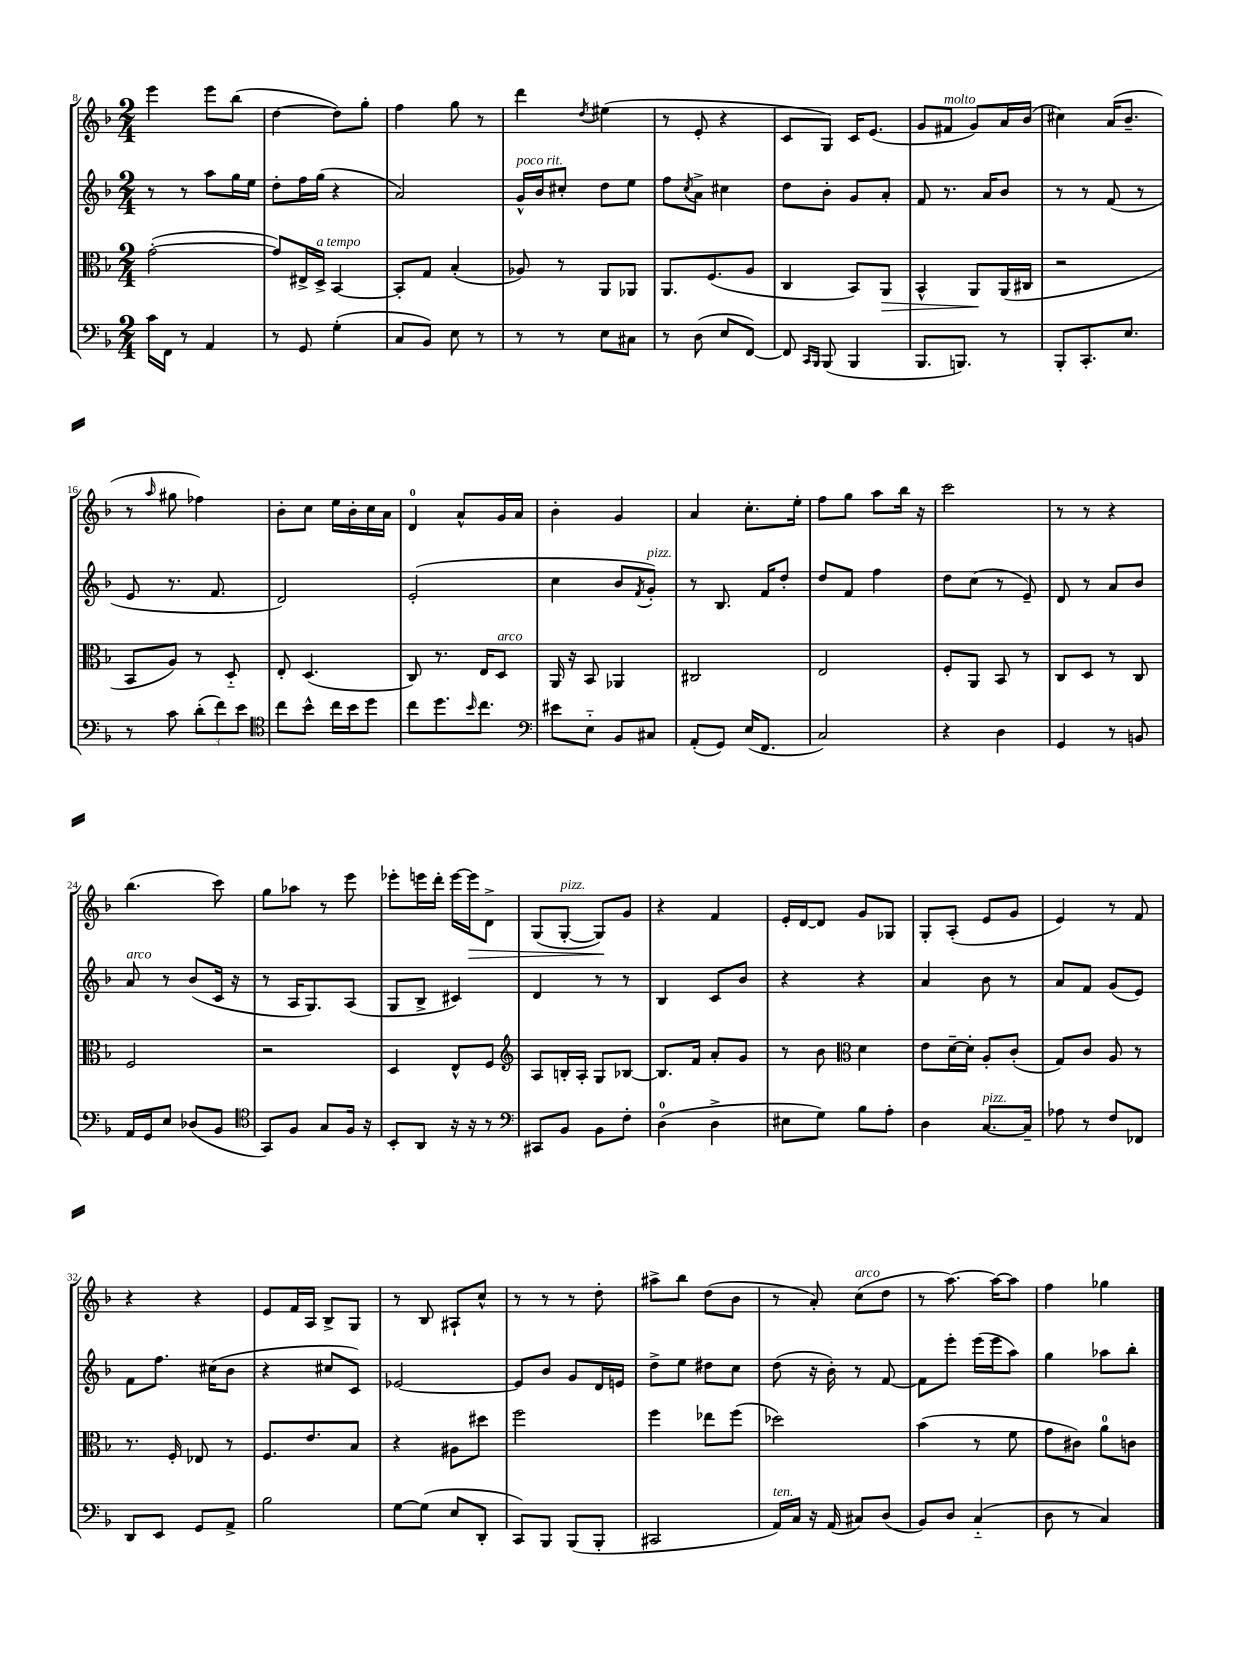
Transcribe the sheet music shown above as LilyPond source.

<<
\new StaffGroup <<
\new Staff = "s0" {
    \clef treble \key f \major \numericTimeSignature \time 2/4
    e'''4 e'''8 bes''8( |
    d''4~ d''8) g''8-. |
    f''4 g''8 r8 |
    d'''4 \acciaccatura { d''8 } eis''4( |
    r8 e'8-. r4 |
    c'8 g8) c'16 e'8.( |
    g'8 fis'8^\markup { \italic "molto" } g'8) a'16 bes'16( |
    cis''4) a'16( bes'8.-- |
    r8 \grace { a''16 } gis''8 fes''4) |
    bes'8-. c''8 e''16 bes'16-. c''16 a'16 |
    d'4-0 a'8-^ g'16 a'16 |
    bes'4-. g'4 |
    a'4 c''8.-. e''16-. |
    f''8 g''8 a''8 bes''16 r16 |
    c'''2 |
    r8 r8 r4 |
    bes''4.( c'''8) |
    g''8 aes''8 r8 e'''8 |
    ees'''8-. e'''16 d'''16-. e'''16~ e'''16\> d'8-> |
    g8( g8~-.^\markup { \italic "pizz." } g8\!) g'8 |
    r4 f'4 |
    e'16-. d'16~ d'8 g'8 ges8 |
    g8-. a8-.( e'8 g'8 |
    e'4) r8 f'8 |
    r4 r4 |
    e'8 f'16 a16 bes8-> g8 |
    r8 bes8 ais8-! c''8-^ |
    r8 r8 r8 d''8-. |
    ais''8-> bes''8 d''8( bes'8 |
    r8 a'8-.) c''8^\markup { \italic "arco" }( d''8 |
    r8 a''8.~) a''16~ a''8 |
    f''4 ges''4 \bar "|." |
}
\new Staff = "s1" {
    \clef treble \key f \major \numericTimeSignature \time 2/4
    r8 r8 a''8 g''16 e''16 |
    d''8-. f''16 g''16( r4 |
    a'2) |
    g'16-^^\markup { \italic "poco rit." } bes'16 cis''8-. d''8 e''8 |
    f''8 \acciaccatura { c''8 } a'8-> cis''4 |
    d''8 bes'8-. g'8 a'8-. |
    f'8 r8. a'16 bes'8 |
    r8 r8 f'8( r8 |
    e'8 r8. f'8. |
    d'2) |
    e'2-.( |
    c''4 bes'8 \acciaccatura { f'8 } g'8-.^\markup { \italic "pizz." }) |
    r8 bes8. f'16 d''8-. |
    d''8 f'8 f''4 |
    d''8 c''8( r8 e'8--) |
    d'8 r8 a'8 bes'8 |
    a'8^\markup { \italic "arco" } r8 bes'8( c'16 r16 |
    r8 a16 g8.) a8( |
    g8 bes8-> cis'4) |
    d'4 r8 r8 |
    bes4 c'8 bes'8 |
    r4 r4 |
    a'4 bes'8 r8 |
    a'8 f'8 g'8( e'8) |
    f'8 f''8. cis''16( bes'8 |
    r4 cis''8 c'8) |
    ees'2~ |
    ees'8 bes'8 g'8 d'16 e'16 |
    d''8-> e''8 dis''8 c''8 |
    d''8( r16 bes'16-.) r8 f'8~ |
    f'8 e'''8-. e'''16( e'''16 a''8) |
    g''4 aes''8 bes''8-. \bar "|." |
}
\new Staff = "s2" {
    \clef alto \key f \major \numericTimeSignature \time 2/4
    g'2~-.( |
    g'8) eis16-> d16->^\markup { \italic "a tempo" } bes,4~ |
    bes,8-. g8 bes4-.( |
    aes8) r8 a,8 aes,8 |
    a,8. f8.( a8 |
    c4 bes,8) a,8\> |
    bes,4-^ a,8\! a,16( cis16 |
    r2 |
    bes,8 a8) r8 d8-_ |
    e8-. d4.( |
    c8) r8. e16 d8^\markup { \italic "arco" } |
    a,16 r16 bes,8 aes,4 |
    cis2 |
    e2 |
    f8-. a,8 bes,8 r8 |
    c8 d8 r8 c8 |
    f2 |
    r2 |
    d4 e8-^ f8 |
    \clef treble a8 b16-. a16-. g8 bes8~ |
    bes8. f'16 a'8-. g'8 |
    r8 bes'8 \clef alto d'4 |
    e'8 d'16~-- d'16-. a8-. c'8-.( |
    g8) c'8 a8 r8 |
    r8. f16-. ees8 r8 |
    f8. e'8. bes8 |
    r4 ais8 dis''8 |
    f''2 |
    f''4 ees''8 f''8( |
    des''2) |
    bes'4( r8 f'8 |
    g'8 cis'8) a'8-0 c'8 \bar "|." |
}
\new Staff = "s3" {
    \clef bass \key f \major \numericTimeSignature \time 2/4
    c'16 f,16 r8 a,4 |
    r8 g,8 g4-.( |
    c8 bes,8) e8 r8 |
    r8 r8 e8 cis8 |
    r8 d8( e8 f,8~) |
    f,8 \grace { c,16 bes,,16 } bes,,8( bes,,4 |
    bes,,8. b,,8.) r8 |
    bes,,8-. c,8.-. e8. |
    r8 c'8 \tuplet 3/2 { d'8-.( f'8) e'8 } |
    \clef tenor c''8 bes'8-^ c''16 bes'16 d''8 |
    c''8 d''8. \grace { bes'16 } c''8. |
    \clef bass eis'8 e8-_ bes,8 cis8 |
    a,8-.( g,8) e16( f,8. |
    c2) |
    r4 d4 |
    g,4 r8 b,8 |
    a,16 g,16 e8 des8( bes,8 |
    \clef tenor g,8) f8 g8 f16 r16 |
    bes,8-. a,8 r16 r16 r8 |
    \clef bass cis,8 bes,8 bes,8 f8-. |
    d4-0( d4-> |
    eis8 g8) bes8 a8-. |
    d4 c8.~^\markup { \italic "pizz." } c16-- |
    aes8 r8 f8 fes,8 |
    d,8 e,8 g,8 a,8-> |
    bes2 |
    g8~ g8( e8 d,8-. |
    c,8) bes,,8 bes,,8( bes,,8-. |
    cis,2 |
    a,16^\markup { \italic "ten." }) c16 r16 a,16( cis8) d8( |
    bes,8) d8 c4-_( |
    d8 r8 c4) \bar "|." |
}
>>
>>
\layout { \context { \Score currentBarNumber = #8 } }
